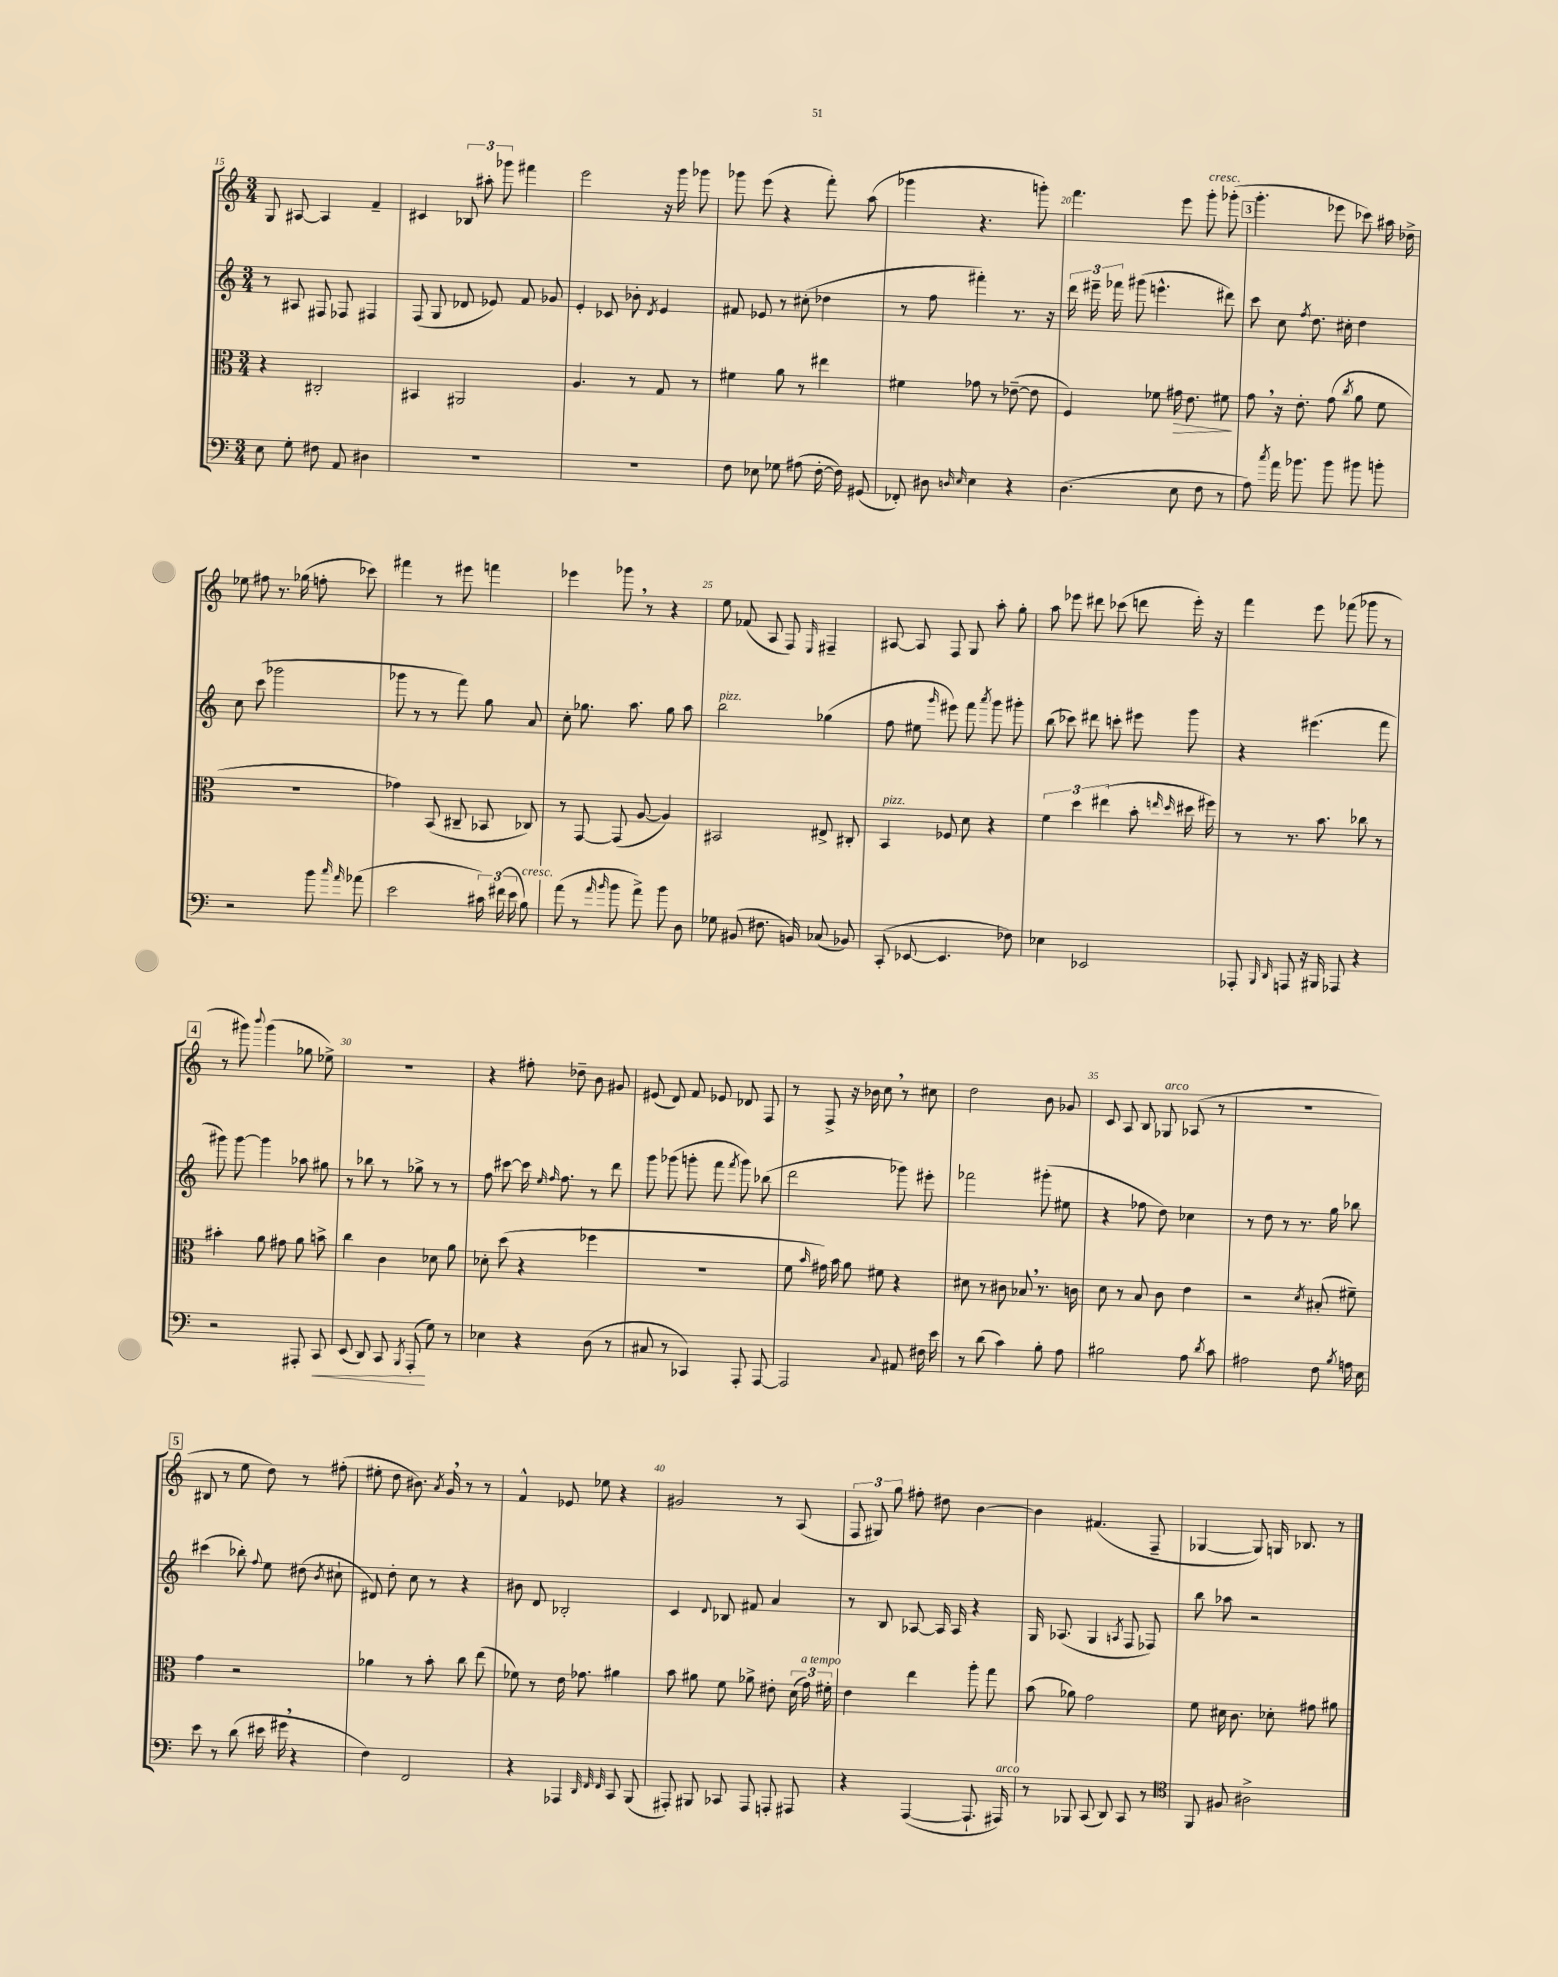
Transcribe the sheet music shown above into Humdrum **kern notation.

**kern	**dynam	**kern	**dynam	**kern	**kern
*part4	*part4	*part3	*part3	*part2	*part1
*staff4	*staff4	*staff3	*staff3	*staff2	*staff1
*clefF4	*	*clefC3	*	*clefG2	*clefG2
*k[]	*	*k[]	*	*k[]	*k[]
*M3/4	*	*M3/4	*	*M3/4	*M3/4
=15	=15	=15	=15	=15	=15
8E\	.	4r	.	8r	8G/
8G'\	.	.	.	8A#X/	[8A#X/
8F#X\	.	2C#X'/	.	8F#X/	4A#/]
8AA/	.	.	.	8F-X/	.
4D#X\	.	.	.	4F#X/	4f~/
=16	=16	=16	=16	=16	=16
2.r	.	4BB#X/	.	(8F/	4c#X/
.	.	.	.	8G/	.
.	.	2AA#X/	.	8d-X/	12B-X/
.	.	.	.	.	12aa#X'\
.	.	.	.	8e-X/)	.
.	.	.	.	.	12ggg-X\
.	.	.	.	8f/	4fff#X\
.	.	.	.	8g-X/	.
=17	=17	=17	=17	=17	=17
2.r	.	4.A/	.	4e'/	2eee\
.	.	.	.	8c-X/	.
.	.	8r	.	8b-X'\	.
.	.	.	.	8qd/	.
.	.	8G/	.	4e/	16r
.	.	.	.	.	16ggg\
.	.	8r	.	.	8ggg-X\
=18	=18	=18	=18	=18	=18
8F\	.	4f#X\	.	8f#X/	8ggg-X\
8E-X\	.	.	.	8e-X/	(8eee\
8G-X\	.	8a\	.	8r	4r
(8A#X\	.	8r	.	(8cc#X'\	.
[16F'\	.	4ee#X\	.	4dd-X\	8fff'\)
16F\])	.	.	.	.	.
(8GG#X/	.	.	.	.	(8aa\
=19	=19	=19	=19	=19	=19
8FF-X'/)	.	4f#X\	.	8r	4ggg-X\
8D#X\	.	.	.	8ff\	.
16qqDn/	.	.	.	.	.
16qqE/	.	.	.	.	.
4E\	.	8g-X\	.	4fff#X'\)	4.r
.	.	8r	.	.	.
4r	.	([8e-X~\	.	8.r	.
.	.	8e-\]	.	.	8gggn'\)
.	.	.	.	16r	.
=20	=20	=20	=20	=20	=20
(4.D\	.	4F/)	.	24ddd\	4.fff\
.	.	.	.	24eee#X~\	.
.	.	.	.	24fff-X\	.
.	.	.	.	(8ggg#X\	.
.	.	8f-X\	.	4.eeen^^\	.
!	!	!	!LO:HP:b	!	!
8E\	.	16g#X\	>	.	8eee\
.	.	8.e\	.	.	.
!	!	!	!	!	!LO:TX:a:i:t=cresc.
8F\	.	.	.	.	8ggg'\
8r	.	8f#X\	.	8ddd#X\)	(8ggg-X'\
.	.	.	]	.	.
!!LO:REH:place=s1:t=3
=21	=21	=21	=21	=21	=21
8A\)	.	8g,\	.	8ccc\	4.ggg'\
8qcc/	.	.	.	.	.
16a\	.	16r	.	8cc\	.
8.b-X\	.	8.e'\	.	.	.
.	.	.	.	8qff/	.
.	.	.	.	8.dd\	.
8b-\	.	(8g\	.	.	8eee-X\
.	.	.	.	16cc#X'\	.
.	.	8qcc/	.	.	.
8b#X\	.	8a\	.	4dd\	8ccc-X\)
8bn'\	.	8f\	.	.	16aa#X\
.	.	.	.	.	16dd-X^\
!!LO:LB:g=z
=22	=22	=22	=22	=22	=22
2r	.	2.r	.	8cc\	8ee-X\
.	.	.	.	(8ccc\	8ff#X\
.	.	.	.	2ggg-X\	8.r
.	.	.	.	.	(16gg-X\
8b\	.	.	.	.	8ffn'\
16qqcc/	.	.	.	.	.
16qqa/	.	.	.	.	.
(8a-X\	.	.	.	.	8ccc-X\)
=23	=23	=23	=23	=23	=23
2e\	.	4g-X\)	.	8ggg-X\	4fff#X\
.	.	.	.	8r	.
.	.	(8BB/	.	8r	8r
.	.	8C#X~/	.	8fff\)	8eee#X\
24c#X\)	.	8BB-X/	.	8gg\	4fffn\
(24f#X\	.	.	.	.	.
24e\	.	.	.	.	.
!LO:TX:a:i:t=cresc.	!	!	!	!	!
8B\)	.	8C-X/)	.	8a/	.
=24	=24	=24	=24	=24	=24
(8a\	.	8r	.	8cc'\	4eee-X\
8r	.	[8GG/	.	8.gg-X\	.
16qqa/	.	.	.	.	.
16qqb/	.	.	.	.	.
8b\	.	(8GG/]	.	.	8ggg-X,\
.	.	.	.	8.aa\	.
8a^\)	.	[8A/	.	.	8r
8b\	.	4A/])	.	8gg-\	4r
8D\	.	.	.	8aa\	.
=25	=25	=25	=25	=25	=25
!	!	!	!	!LO:TX:a:i:t=pizz.	!
8G-X\	.	2BB#X/	.	2bb\	8ee\
(8BB#X/	.	.	.	.	(8f-X/
8.F#X\	.	.	.	.	8A/
.	.	.	.	.	8F/)
16BBn/)	.	.	.	.	.
.	.	.	.	.	16qqE/
(8C-X/	.	8E#X^/	.	(4gg-X\	4F#X~/
8BB-X/)	.	8C#X'/	.	.	.
=26	=26	=26	=26	=26	=26
!	!	!LO:TX:a:i:t=pizz.	!	!	!
(8CC'/	.	4BB/	.	8ff\	[8A#X/
[8EE-X/	.	.	.	8ee#X\	8A#/]
.	.	.	.	16qqggg/	.
4.EE-/]	.	8F-X/	.	8eee#X\)	8F/
.	.	8d\	.	8fff\	8G/
.	.	.	.	8qaaa/	.
.	.	4r	.	8ggg\	8aa'\
8F-X\)	.	.	.	8ggg#X'\	8gg'\
=27	=27	=27	=27	=27	=27
4E-X\	.	6f\	.	(8bb\	8aa\
.	.	.	.	8ccc-X\)	8eee-X\
.	.	6dd\	.	.	.
2EE-X/	.	.	.	8ddd#X\	8ddd#X\
.	.	(6ee#X\	.	.	.
.	.	.	.	8cccn'\	(8ccc-X\
.	.	8b'\	.	8eee#X\	8dddn\
.	.	16qqeen/	.	.	.
.	.	16qqdd/	.	.	.
.	.	16dd#X\	.	8ggg\	16eee-'\)
.	.	16ff#X\)	.	.	16r
=28	=28	=28	=28	=28	=28
8AAA-X'/	.	8r	.	4r	4fff\
16qqBBB/	.	.	.	.	.
16qqDD/	.	.	.	.	.
8AAAn/	.	8.r	.	.	.
16r	.	.	.	(4.eee#X\	8eee\
16BBB#X/	.	8.b\	.	.	.
8AAA-X/	.	.	.	.	(8fff-X\
4r	.	8cc-X\	.	.	8ggg-X\
.	.	8r	.	8fff\	8r
!!LO:LB:g=z
!!LO:REH:place=s1:t=4
=29	=29	=29	=29	=29	=29
2r	.	4b#X'\	.	8ggg#X\)	8r
.	.	.	.	[8ggg#\	8ggg#X\)
.	.	.	.	.	8qqbbb/
.	.	8a\	.	4ggg#\]	(4ggg#\
.	.	8g#X\	.	.	.
8AAA#X'/	.	8a\	.	8aa-X\	8gg-X\
!	!LO:HP:b	!	!	!	!
8CC/	<	8bn^\	.	8gg#X\	8ee-X^\)
=30	=30	=30	=30	=30	=30
(8EE/	.	4cc\	.	8r	2.r
8DD/)	.	.	.	8bb-X\	.
8CC/	.	4c\	.	8r	.
8qBBB/	.	.	.	.	.
(8AAA'/	.	.	.	8gg-X^\	.
8G\)	[	8d-X\	.	8r	.
8r	.	8a\	.	8r	.
=31	=31	=31	=31	=31	=31
4E-X\	.	8d-X'\	.	8ff\	4r
.	.	(8dd\	.	[8ccc#X\	.
4r	.	4r	.	16ccc#\]	8ff#X'\
.	.	.	.	16qqee/	.
.	.	.	.	16qqff/	.
.	.	.	.	8.ff\	.
.	.	.	.	.	8dd-X~\
(8D\	.	4ff-X\	.	8r	8b\
8r	.	.	.	8ddd\	8g#X/
=32	=32	=32	=32	=32	=32
8C#X/	.	2.r	.	8ggg\	(8e#X/
8r	.	.	.	(8ggg-X\	8d/)
4CC-X/)	.	.	.	8gggn'\	8f/
.	.	.	.	8fff\	8e-X/
.	.	.	.	8qfff/	.
8AAA'/	.	.	.	8ggg\)	8d-X/
[8AAA/	.	.	.	(8bb-X\	8F/
=33	=33	=33	=33	=33	=33
2AAA/]	.	8f\	.	2ddd\	8r
.	.	16qqb/	.	.	.
.	.	16g#X\)	.	.	8F^/
.	.	16b\	.	.	.
.	.	8a\	.	.	16r
.	.	.	.	.	16b-X\
.	.	8f#X\	.	.	8cc,\
8qqC/	.	.	.	.	.
8AA#X/	.	4r	.	8ggg-X\)	8r
16F#X\	.	.	.	8eee#X'\	8cc#X\
16e\	.	.	.	.	.
=34	=34	=34	=34	=34	=34
8r	.	8d#X\	.	2fff-X\	2dd\
(8d\	.	8r	.	.	.
4c\)	.	8c#X\	.	.	.
.	.	8B-X,/	.	.	.
8B'\	.	8.r	.	(8ggg#X'\	8b\
8A\	.	.	.	8ee#X\	8g-X/
.	.	16cn\	.	.	.
=35	=35	=35	=35	=35	=35
2B#X\	.	8d\	.	4r	8c/
.	.	8r	.	.	8A/
.	.	8B/	.	8ff-X\	8B/
!	!	!	!	!	!LO:TX:a:i:t=arco
.	.	8c\	.	8dd\)	8G-X/
8A\	.	4e\	.	4cc-X\	(8A-X/
8qd/	.	.	.	.	.
8c\	.	.	.	.	8r
=36	=36	=36	=36	=36	=36
2A#X\	.	2r	.	8r	2.r
.	.	.	.	8dd\	.
.	.	.	.	8r	.
.	.	.	.	8.r	.
.	.	8qd/	.	.	.
8F\	.	(8B#X'/	.	.	.
.	.	.	.	16gg\	.
8qB/	.	.	.	.	.
16An\	.	8f#X~\)	.	8bb-X\	.
16E\	.	.	.	.	.
!!LO:LB:g=z
!!LO:REH:place=s1:t=5
=37	=37	=37	=37	=37	=37
8e\	.	4g\	.	(4ccc#X\	8B#X/
8r	.	.	.	.	8r
(8d\	.	2r	.	8bb-X'\)	8ee\
.	.	.	.	8qqff/	.
16e#X\	.	.	.	8ee\	8dd\)
16g#X,\	.	.	.	.	.
4r	.	.	.	(8dd#X\	8r
.	.	.	.	8qb/	.
.	.	.	.	8cc#X`\	(8ff#X'\
=38	=38	=38	=38	=38	=38
4F\)	.	4a-X\	.	8d#X/)	8ee#X'\
.	.	.	.	8dd'\	8dd\
2FF/	.	8r	.	8cc\	8.b#X\)
.	.	8b'\	.	8r	.
.	.	.	.	.	8qa/
.	.	.	.	.	16g,/
.	.	8cc\	.	4r	8r
.	.	(8ee\	.	.	8r
=39	=39	=39	=39	=39	=39
4r	.	8f-X\)	.	8b#X\	4f^^/
.	.	8r	.	8d/	.
4AAA-X/	.	16e\	.	2B-X'/	8e-X/
.	.	8.g-X\	.	.	.
.	.	.	.	.	8ee-X\
32qqDD/	.	.	.	.	.
32qqFF/	.	.	.	.	.
32qqFF/	.	.	.	.	.
8CC/	.	4a#X\	.	.	4r
(8BBB/	.	.	.	.	.
=40	=40	=40	=40	=40	=40
8AAA#X'/)	.	8b\	.	4c/	2g#X/
8BBB#X/	.	8a#X\	.	.	.
.	.	.	.	8qqd/	.
8CC-X/	.	8f\	.	8B-X/	.
8AAA#/	.	8a-X^\	.	8f#X/	.
8AAAn'/	.	8e#X'\	.	4a/	8r
8AAA#X/	.	(24d\	.	.	(8A/
!	!	!LO:TX:a:i:t=a tempo	!	!	!
.	.	24g\)	.	.	.
.	.	24f#X'\	.	.	.
=41	=41	=41	=41	=41	=41
4r	.	4e\	.	8r	12F/
.	.	.	.	.	12G#X/)
.	.	.	.	8B/	.
.	.	.	.	.	12gg\
([4AAA/	.	4ee\	.	[8A-X/	8ff#X'\
.	.	.	.	16A-/]	8dd#X\
.	.	.	.	16A-/	.
8.AAA`/]	.	8aa'\	.	4r	[4b\
.	.	8gg\	.	.	.
!LO:TX:a:i:t=arco	!	!	!	!	!
16AAA#X/)	.	.	.	.	.
=42	=42	=42	=42	=42	=42
8r	.	(8b\	.	16G/	4b\]
.	.	.	.	(8.A-X/	.
8BBB-X/	.	8a-X\)	.	.	.
(8CC/	.	2g\	.	4G/	(4.f#X/
8DD/)	.	.	.	.	.
.	.	.	.	8qAn/	.
8CC/	.	.	.	8F/	.
8r	.	.	.	8F-X/)	8F~/
=43	=43	=43	=43	=43	=43
*clefC4	*	*	*	*	*
8FF/	.	8f\	.	8bb\	[4G-X/
8F#X/	.	16d#X\	.	8aa-X\	.
.	.	8.c\	.	.	.
2A#X^\	.	.	.	2r	8G-/])
.	.	8d-X'\	.	.	16Gn/
.	.	.	.	.	8.B-X/
.	.	8g#X\	.	.	.
.	.	8a#X\	.	.	8r
==	==	==	==	==	==
*-	*-	*-	*-	*-	*-
